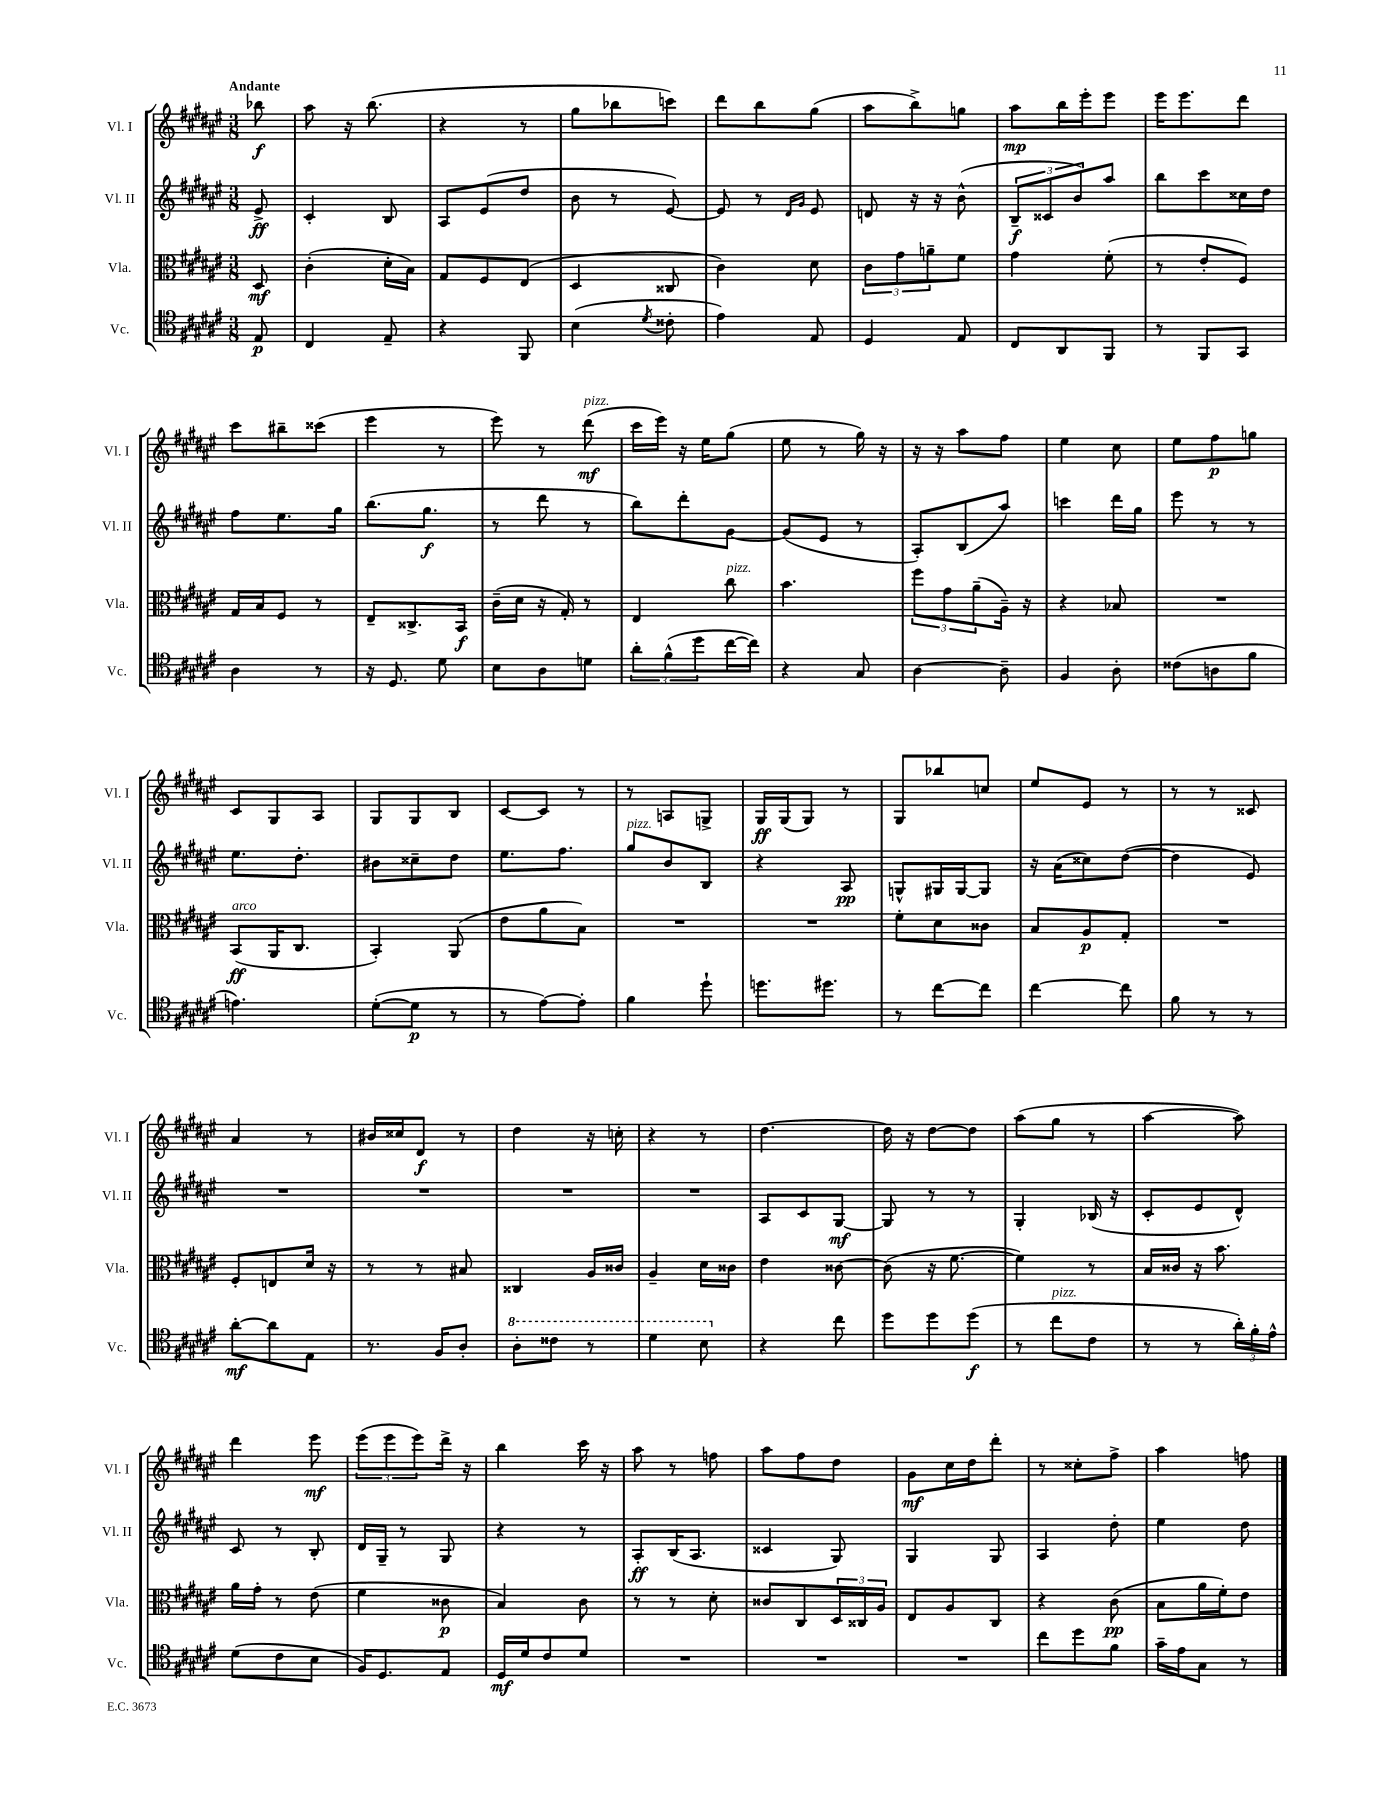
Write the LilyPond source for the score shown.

<<
\new StaffGroup <<
\new Staff = "s0" \with { instrumentName = "Vl. I" shortInstrumentName = "Vl. I" } {
    \clef treble \key fis \major \numericTimeSignature \time 3/8 \partial 8 \tempo "Andante"
    bes''8\f |
    ais''8 r16 b''8.( |
    r4 r8 |
    gis''8 bes''8 c'''8) |
    dis'''8 b''8 gis''8( |
    ais''8 b''8->) g''8 |
    ais''8\mp b''16 eis'''16-. eis'''8 |
    eis'''16 eis'''8. dis'''8 |
    cis'''8 bis''8-- cisis'''8( |
    eis'''4 r8 |
    eis'''8) r8 dis'''8\mf^\markup { \italic "pizz." }( |
    cis'''16 eis'''16) r16 eis''16 gis''8( |
    eis''8 r8 gis''16) r16 |
    r16 r16 ais''8 fis''8 |
    eis''4 cis''8 |
    eis''8 fis''8\p g''8 |
    cis'8 gis8 ais8 |
    gis8 gis8 b8 |
    cis'8~ cis'8 r8 |
    r8 a8 g8-> |
    gis16\ff gis16( gis8) r8 |
    gis8 bes''8 c''8 |
    eis''8 eis'8 r8 |
    r8 r8 cisis'8 |
    ais'4 r8 |
    bis'16 cisis''16 dis'8\f r8 |
    dis''4 r16 c''16-. |
    r4 r8 |
    dis''4.~ |
    dis''16 r16 dis''8~ dis''8 |
    ais''8( gis''8 r8 |
    ais''4~ ais''8) |
    dis'''4 eis'''8\mf |
    \tuplet 3/2 { eis'''8( eis'''8 eis'''8) } dis'''16-> r16 |
    b''4 cis'''16 r16 |
    ais''8 r8 f''8 |
    ais''8 fis''8 dis''8 |
    gis'8\mf cis''16 dis''16 dis'''8-. |
    r8 cisis''8-. fis''8-> |
    ais''4 f''8 \bar "|." |
}
\new Staff = "s1" \with { instrumentName = "Vl. II" shortInstrumentName = "Vl. II" } {
    \clef treble \key fis \major \numericTimeSignature \time 3/8 \partial 8
    eis'8->\ff |
    cis'4-. b8 |
    ais8 eis'8( dis''8 |
    b'8 r8 eis'8~) |
    eis'8 r8 \grace { dis'16 gis'16 } eis'8 |
    d'8 r16 r16 b'8-^( |
    \tuplet 3/2 { b8--\f cisis'8 b'8) } ais''8 |
    b''8 cis'''8 cisis''16 dis''16 |
    fis''8 eis''8. gis''16 |
    b''8.( gis''8.\f |
    r8 dis'''8 r8 |
    b''8) dis'''8-. gis'8~ |
    gis'8( eis'8 r8 |
    ais8-.) b8( ais''8) |
    c'''4 dis'''16 gis''16 |
    eis'''8 r8 r8 |
    eis''8. dis''8.-. |
    bis'8 cisis''8-- dis''8 |
    eis''8. fis''8. |
    gis''8^\markup { \italic "pizz." } b'8 b8 |
    r4 ais8\pp |
    g8-^ gis16 gis16~ gis8 |
    r16 ais'16( cisis''8) dis''8~( |
    dis''4 eis'8) |
    R4. |
    R4. |
    R4. |
    R4. |
    ais8 cis'8 gis8~\mf |
    gis8 r8 r8 |
    gis4-. bes16( r16 |
    cis'8-. eis'8 dis'8-^) |
    cis'8 r8 b8-. |
    dis'16 gis16-- r8 gis8 |
    r4 r8 |
    ais8-.\ff b16( ais8. |
    cisis'4 gis8) |
    gis4 gis8 |
    ais4 dis''8-. |
    eis''4 dis''8 \bar "|." |
}
\new Staff = "s2" \with { instrumentName = "Vla." shortInstrumentName = "Vla." } {
    \clef alto \key fis \major \numericTimeSignature \time 3/8 \partial 8
    dis8\mf |
    cis'4-.( dis'16-. b16) |
    gis8 fis8 eis8( |
    dis4 cisis8 |
    cis'4) dis'8 |
    \tuplet 3/2 { cis'8 gis'8 a'8-- } fis'8 |
    gis'4 fis'8-.( |
    r8 eis'8-. fis8) |
    gis16 b16 fis8 r8 |
    eis8-- cisis8.-> b,16\f |
    cis'16--( dis'16 r16 gis16-.) r8 |
    eis4 cis''8^\markup { \italic "pizz." } |
    b'4. |
    \tuplet 3/2 { fis''8 gis'8 ais'8--( } ais16--) r16 |
    r4 bes8 |
    R4. |
    b,8\ff^\markup { \italic "arco" }( ais,16 cis8. |
    b,4-.) ais,8( |
    eis'8 ais'8 b8) |
    R4. |
    R4. |
    fis'8-. dis'8 cisis'8 |
    b8 ais8\p gis8-. |
    R4. |
    fis8-. e8 dis'16 r16 |
    r8 r8 bis8 |
    cisis4 ais16 cisis'16 |
    ais4-- dis'16 cisis'16 |
    eis'4 cisis'8~ |
    cisis'8( r16 fis'8.~ |
    fis'4) r8 |
    b16 cisis'16 r16 b'8. |
    ais'16 gis'16-. r8 eis'8( |
    fis'4 cisis'8\p |
    b4) cis'8 |
    r8 r8 dis'8-. |
    cisis'8 cis8 \tuplet 3/2 { dis16 cisis16 ais16 } |
    eis8 ais8 cis8 |
    r4 cis'8\pp( |
    b8 ais'16 fis'16-.) eis'8 \bar "|." |
}
\new Staff = "s3" \with { instrumentName = "Vc." shortInstrumentName = "Vc." } {
    \clef tenor \key fis \major \numericTimeSignature \time 3/8 \partial 8
    eis8\p |
    cis4 eis8-- |
    r4 fis,8 |
    b4( \acciaccatura { dis'8 } cisis'8-. |
    eis'4) eis8 |
    dis4 eis8 |
    cis8 ais,8 fis,8 |
    r8 fis,8 gis,8 |
    ais4 r8 |
    r16 dis8. dis'8 |
    b8 ais8 d'8 |
    \tuplet 3/2 { ais'8-. fis'8-^( dis''8 } cis''16~ cis''16) |
    r4 gis8 |
    ais4~ ais8-- |
    fis4 ais8-. |
    cisis'8( a8 fis'8 |
    e'4.) |
    dis'8~-.( dis'8\p r8 |
    r8 eis'8~) eis'8-. |
    fis'4 dis''8-! |
    d''8. dis''8. |
    r8 cis''8~ cis''8 |
    cis''4~ cis''8 |
    fis'8 r8 r8 |
    ais'8~-.\mf ais'8 eis8 |
    r8. fis16 ais8-. |
    \ottava #1 ais'8-. cisis''8 r8 |
    dis''4 b'8 \ottava #0 |
    r4 cis''8 |
    dis''8 dis''8 dis''8\f( |
    r8 cis''8^\markup { \italic "pizz." } cis'8 |
    r8 r8 \tuplet 3/2 { ais'16-.) fis'16-. eis'16-^ } |
    dis'8( cis'8 b8 |
    fis16) dis8. eis8 |
    dis16\mf dis'16 cis'8 dis'8 |
    R4. |
    R4. |
    R4. |
    cis''8 dis''8 fis'8 |
    gis'16-- eis'16 gis8 r8 \bar "|." |
}
>>
>>
\layout { \context { \Score \remove "Bar_number_engraver" } }
